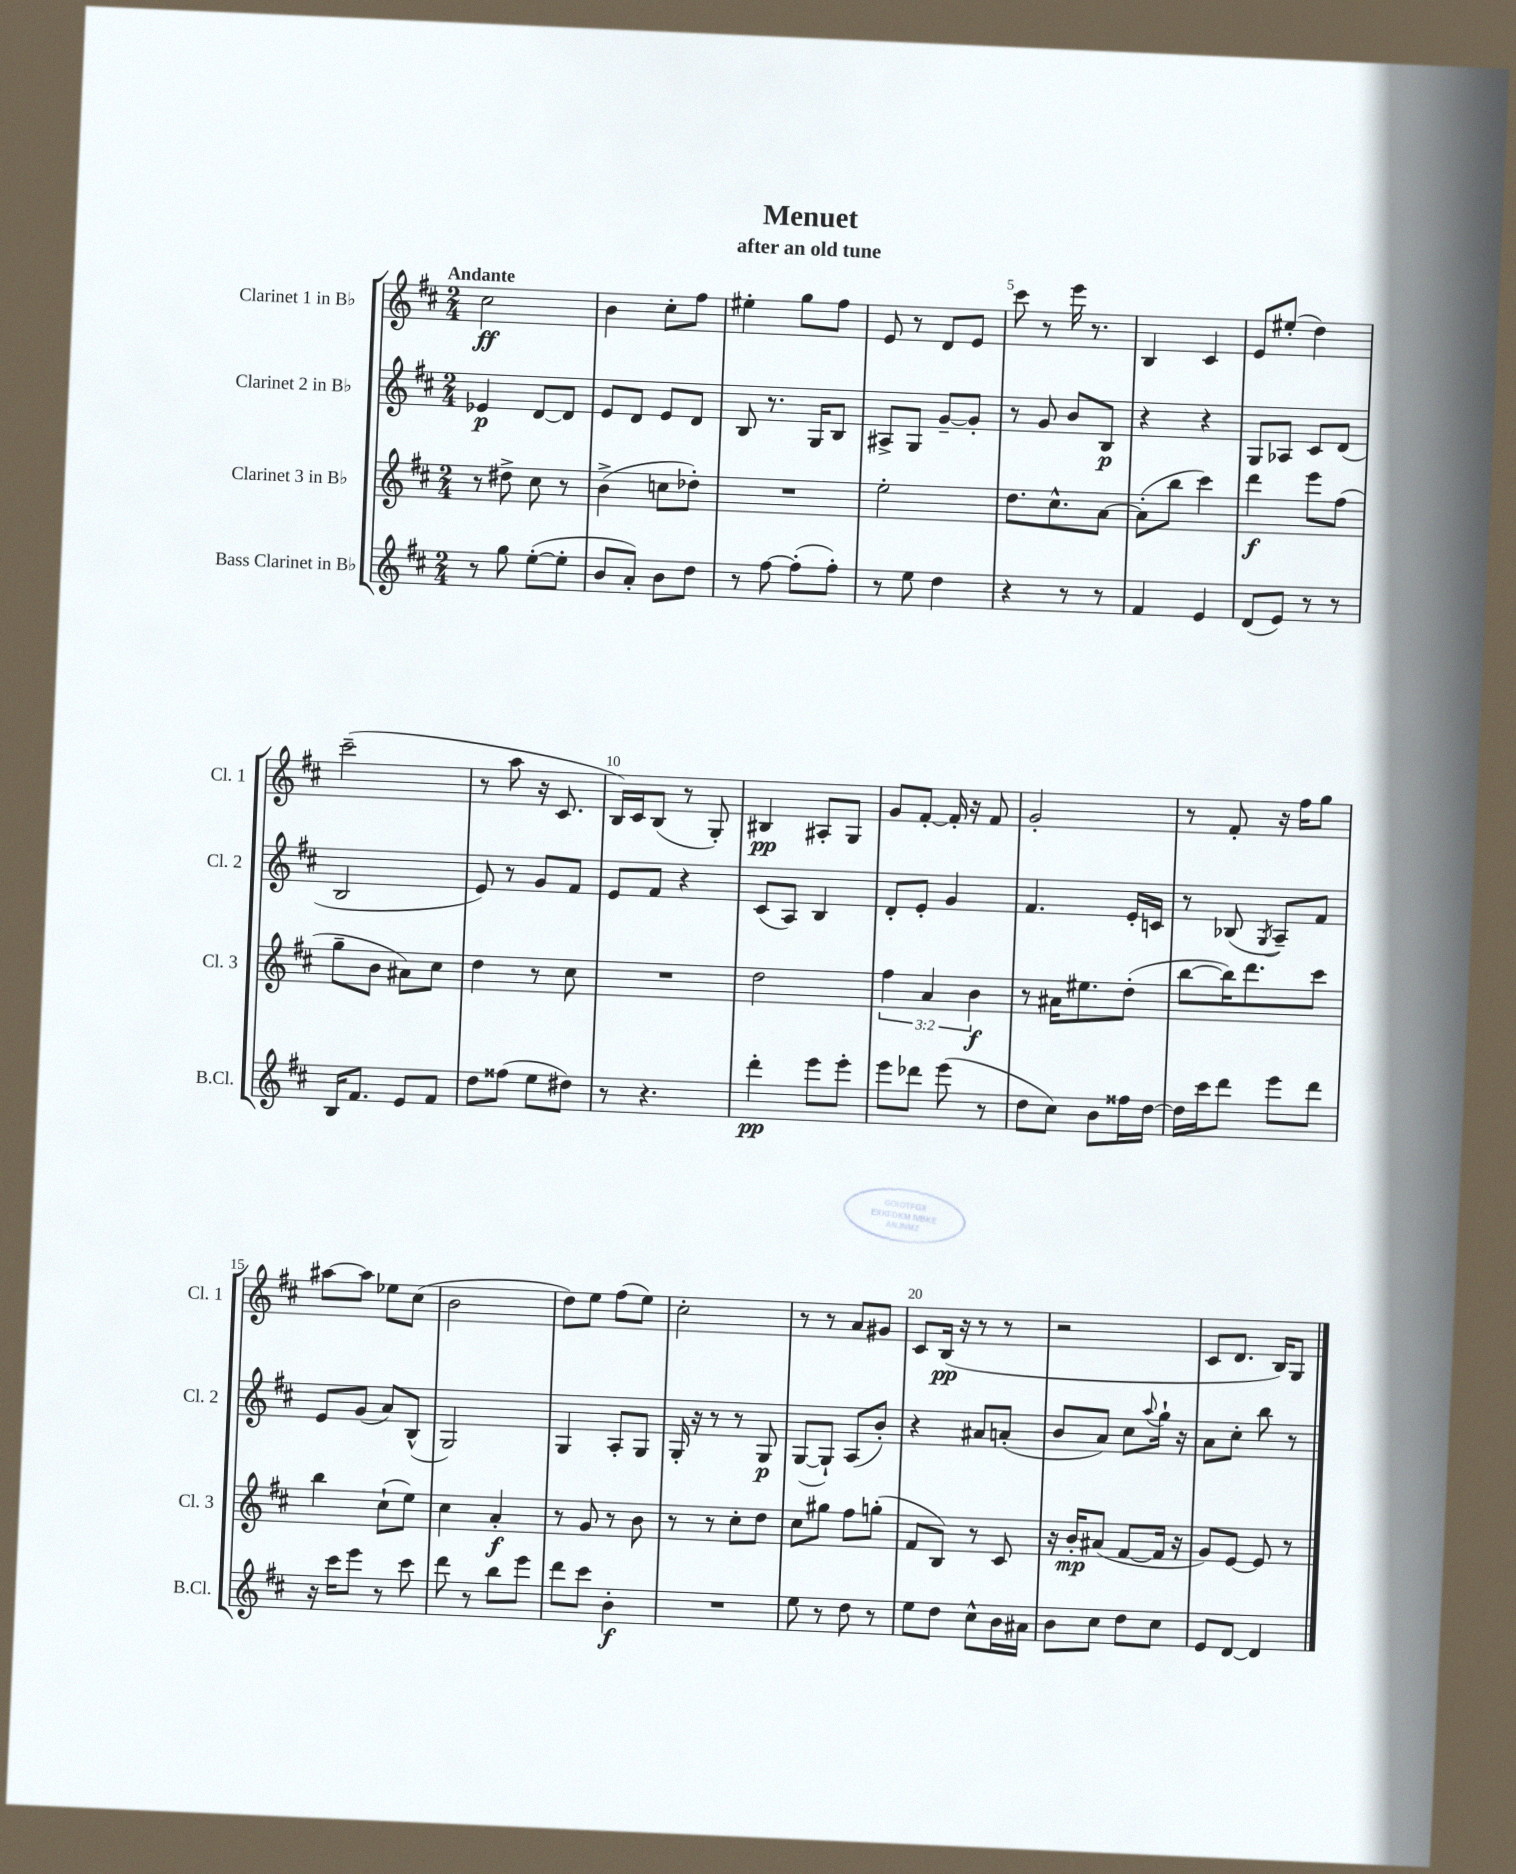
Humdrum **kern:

**kern	**dynam	**kern	**dynam	**kern	**dynam	**kern	**dynam
*part4	*part4	*part3	*part3	*part2	*part2	*part1	*part1
*staff4	*staff4	*staff3	*staff3	*staff2	*staff2	*staff1	*staff1
*I"Bass Clarinet in B♭	*	*I"Clarinet 3 in B♭	*	*I"Clarinet 2 in B♭	*	*I"Clarinet 1 in B♭	*
*I'B.Cl.	*	*I'Cl. 3	*	*I'Cl. 2	*	*I'Cl. 1	*
*clefG2	*	*clefG2	*	*clefG2	*	*clefG2	*
*k[f#c#]	*	*k[f#c#]	*	*k[f#c#]	*	*k[f#c#]	*
*M2/4	*	*M2/4	*	*M2/4	*	*M2/4	*
=1	=1	=1	=1	=1	=1	=1	=1
!	!	!	!	!	!	!LO:TX:a:B:t=Andante	!
8r	.	8r	.	4e-X/	p	2cc#\	ff
8gg\	.	8dd#X^\	.	.	.	.	.
([8ee'\L	.	8cc#\	.	[8d/L	.	.	.
8ee'\J]	.	8r	.	8d/J]	.	.	.
=2	=2	=2	=2	=2	=2	=2	=2
8b/L	.	(4b^\	.	8e/L	.	4b\	.
8a'/J)	.	.	.	8d/J	.	.	.
8b\L	.	8ccn\L	.	8e/L	.	8cc#'\L	.
8dd\J	.	8dd-X'\J)	.	8d/J	.	8ff#\J	.
=3	=3	=3	=3	=3	=3	=3	=3
8r	.	2r	.	8B/	.	4ee#X'\	.
[8ff#\	.	.	.	8.r	.	.	.
(8ff#'\L]	.	.	.	.	.	8gg\L	.
.	.	.	.	16G/KL	.	.	.
8ff#'\J)	.	.	.	8B/J	.	8ff#\J	.
=4	=4	=4	=4	=4	=4	=4	=4
8r	.	2ee'\	.	8A#X^/L	.	8e/	.
8ee\	.	.	.	8G/J	.	8r	.
4dd\	.	.	.	[8g~/L	.	8d/L	.
.	.	.	.	8g'/J]	.	8e/J	.
=5	=5	=5	=5	=5	=5	=5	=5
4r	.	8.dd\L	.	8r	.	8ccc#\	.
.	.	.	.	8g/	.	8r	.
.	.	8.cc#^^\	.	.	.	.	.
8r	.	.	.	8b/L	.	16eee\	.
.	.	.	.	.	.	8.r	.
8r	.	[8a\J	.	8B/J	p	.	.
=6	=6	=6	=6	=6	=6	=6	=6
4f#/	.	(8a'\L]	.	4r	.	4B/	.
.	.	8bb\J	.	.	.	.	.
4e/	.	4ccc#\)	.	4r	.	4c#/	.
=7	=7	=7	=7	=7	=7	=7	=7
(8d/L	.	4ddd\	f	8G/L	.	8e/L	.
8e/J)	.	.	.	8A-X/J	.	(8ee#X'/J	.
8r	.	8eee\L	.	8c#/L	.	4dd\)	.
8r	.	(8ff#\J	.	(8d/J	.	.	.
!!LO:LB:g=z
=8	=8	=8	=8	=8	=8	=8	=8
16B/KL	.	8gg~\L	.	2B/	.	(2ccc#~\	.
8.f#/J	.	.	.	.	.	.	.
.	.	8b\J	.	.	.	.	.
8e/L	.	8a#X\L)	.	.	.	.	.
8f#/J	.	8cc#\J	.	.	.	.	.
=9	=9	=9	=9	=9	=9	=9	=9
8dd\L	.	4dd\	.	8e/)	.	8r	.
(8ff##X\J	.	.	.	8r	.	8aa\	.
8ee\L	.	8r	.	8g/L	.	16r	.
.	.	.	.	.	.	8.c#/	.
8dd#X\J)	.	8cc#\	.	8f#/J	.	.	.
=10	=10	=10	=10	=10	=10	=10	=10
8r	.	2r	.	8e/L	.	16B/LL)	.
.	.	.	.	.	.	16c#/J	.
4.r	.	.	.	8f#/J	.	(8B/J	.
.	.	.	.	4r	.	8r	.
.	.	.	.	.	.	8G'/)	.
=11	=11	=11	=11	=11	=11	=11	=11
4ddd'\	pp	2dd\	.	(8c#/L	.	4B#X/	pp
.	.	.	.	8A/J)	.	.	.
8eee\L	.	.	.	4B/	.	8A#X'/L	.
8eee'\J	.	.	.	.	.	8G/J	.
=12	=12	=12	=12	=12	=12	=12	=12
8eee\L	.	6ff#\	.	8d'/L	.	8g/L	.
8ddd-X\J	.	.	.	8e'/J	.	[8f#'/J	.
.	.	6a/	.	.	.	.	.
(8eee\	.	.	.	4g/	.	16f#'/]	.
.	.	.	.	.	.	16r	.
.	.	6b\	f	.	.	.	.
8r	.	.	.	.	.	8f#/	.
=13	=13	=13	=13	=13	=13	=13	=13
8dd\L	.	8r	.	4.f#/	.	2g'/	.
8cc#\J)	.	16a#X\KL	.	.	.	.	.
.	.	8.ee#X\	.	.	.	.	.
8b\L	.	.	.	.	.	.	.
16ff##X\L	.	(8dd'\J	.	16e'/LL	.	.	.
[16dd\JJ	.	.	.	16cn/JJ	.	.	.
=14	=14	=14	=14	=14	=14	=14	=14
16dd\LL]	.	[8bb\L	.	8r	.	8r	.
16ccc#\J	.	.	.	.	.	.	.
8ddd\J	.	16bb\K])	.	(8B-X/	.	8f#'/	.
.	.	8.ddd\	.	.	.	.	.
.	.	.	.	8qG/	.	.	.
8eee\L	.	.	.	8A~/L)	.	16r	.
.	.	.	.	.	.	16ff#\KL	.
8ddd\J	.	8ccc#\J	.	8f#/J	.	8gg\J	.
!!LO:LB:g=z
=15	=15	=15	=15	=15	=15	=15	=15
16r	.	4bb\	.	8e/L	.	[8aa#X\L	.
16ccc#\KL	.	.	.	.	.	.	.
8eee\J	.	.	.	(8g/J	.	8aa#\J]	.
8r	.	(8cc#`\L	.	8a/L)	.	8ee-X\L	.
8ccc#\	.	8ee\J)	.	(8B^^/J	.	(8cc#\J	.
=16	=16	=16	=16	=16	=16	=16	=16
8ddd\	.	4cc#\	.	2G/)	.	2b\	.
8r	.	.	.	.	.	.	.
8bb\L	.	4a'/	f	.	.	.	.
8eee\J	.	.	.	.	.	.	.
=17	=17	=17	=17	=17	=17	=17	=17
8ddd\L	.	8r	.	4G/	.	8dd\L)	.
8ccc#\J	.	8g/	.	.	.	8ee\J	.
4b'\	f	8r	.	8A'/L	.	(8ff#\L	.
.	.	8b\	.	8G/J	.	8ee\J)	.
=18	=18	=18	=18	=18	=18	=18	=18
2r	.	8r	.	16G'/	.	2cc#'\	.
.	.	.	.	16r	.	.	.
.	.	8r	.	8r	.	.	.
.	.	8cc#'\L	.	8r	.	.	.
.	.	8dd\J	.	8G/	p	.	.
=19	=19	=19	=19	=19	=19	=19	=19
8ee\	.	8cc#\L	.	([8G/L	.	8r	.
8r	.	8gg#X\J	.	8G`/J])	.	8r	.
8dd\	.	8ff#\L	.	(8A/L	.	8a/L	.
8r	.	(8ggn'\J	.	8b'/J)	.	8g#X/J	.
=20	=20	=20	=20	=20	=20	=20	=20
8ee\L	.	8f#/L	.	4r	.	8c#/L	.
8dd\J	.	8B/J)	.	.	.	(16B/Jk	pp
.	.	.	.	.	.	16r	.
8cc#^^\L	.	8r	.	8a#X/L	.	8r	.
16b\L	.	8c#/	.	(8an'/J	.	8r	.
16a#X\JJ	.	.	.	.	.	.	.
=21	=21	=21	=21	=21	=21	=21	=21
8b\L	.	16r	.	8b/L	.	2r	.
.	.	16b'/KL	mp	.	.	.	.
8cc#\J	.	(8a#X/J	.	8a/J)	.	.	.
8dd\L	.	[8f#/L	.	8cc#\L	.	.	.
.	.	.	.	8qqaa/	.	.	.
8cc#\J	.	16f#/Jk]	.	16gg`\Jk	.	.	.
.	.	16r	.	16r	.	.	.
=22	=22	=22	=22	=22	=22	=22	=22
8e/L	.	8g/L)	.	8a\L	.	8c#/L	.
[8d/J	.	[8e/J	.	8cc#'\J	.	8.d/J	.
4d/]	.	8e/]	.	8bb\	.	.	.
.	.	.	.	.	.	16B/KL)	.
.	.	8r	.	8r	.	8G/J	.
==	==	==	==	==	==	==	==
*-	*-	*-	*-	*-	*-	*-	*-
